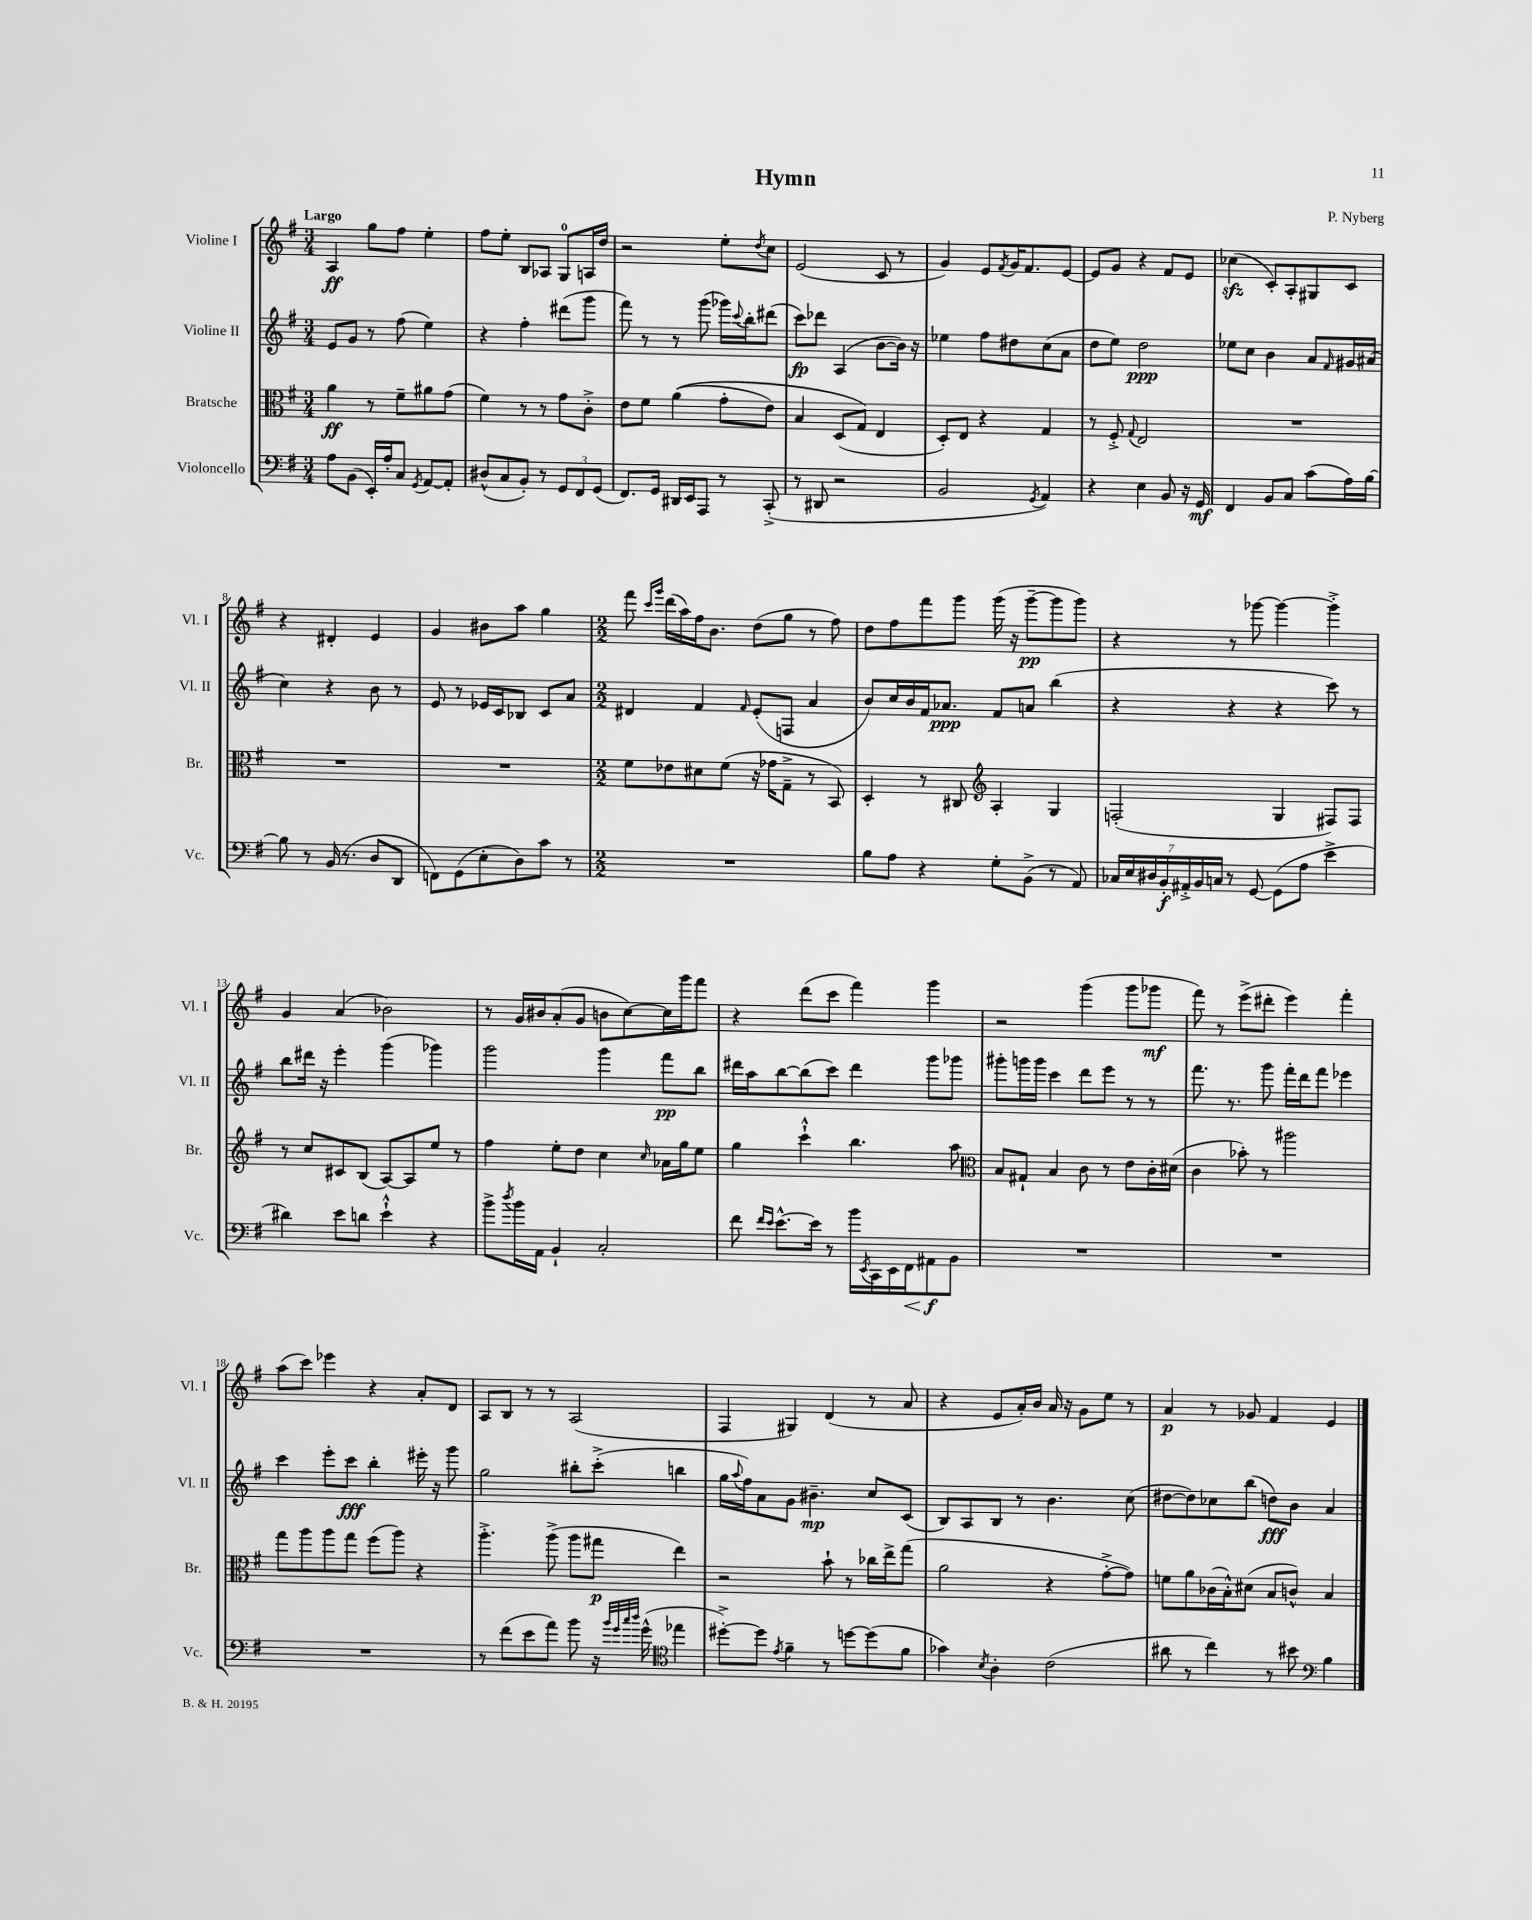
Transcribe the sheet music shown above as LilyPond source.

\header { title = "Hymn" composer = "P. Nyberg" }
<<
\new StaffGroup <<
\new Staff = "s0" \with { instrumentName = "Violine I" shortInstrumentName = "Vl. I" } {
    \clef treble \key g \major \numericTimeSignature \time 3/4 \tempo "Largo"
    a4\ff g''8 fis''8 e''4-. |
    fis''8 e''8-. b8 aes8 g8-0 a16 d''16 |
    r2 e''8-. \acciaccatura { d''8 } c''8 |
    e'2( c'8 r8 |
    g'4) e'8 \acciaccatura { fis'8 } g'16 fis'8. e'8~ |
    e'8 g'8 r4 fis'8 e'8 |
    ces''4\sfz( c'8-.) a8-. gis8 c'8 |
    r4 dis'4-. e'4 |
    g'4 bis'8 a''8 g''4 |
    \numericTimeSignature \time 2/2 fis'''8 \grace { c'''16 g'''16 } d'''16( a''16) fis''16 b'8. d''8( g''8 r8 fis''8) |
    d''8 fis''8 fis'''8 g'''8 g'''16( r16 g'''8~--\pp g'''8 g'''8) |
    r4 r8 ges'''8~ ges'''4~ ges'''4-.-> |
    g'4 a'4( bes'2) |
    r8 g'16 bis'16 a'8-.( g'8 b'8 c''8~) c''16 g'''16 fis'''8 |
    r4 d'''8( c'''8 fis'''4) g'''4 |
    r2 g'''4( g'''8 ges'''8\mf |
    fis'''8) r8 e'''8->( dis'''8-. e'''4) fis'''4-. |
    a''8( c'''8) ees'''4 r4 a'8-. d'8 |
    a8 b8 r8 r8 a2( |
    fis4 gis4) d'4( r8 a'8 |
    r4 e'8 a'16-.) b'16 a'16 r16 g'8 e''8 r8 |
    a'4\p r8 ges'8 fis'4 e'4 \bar "|." |
}
\new Staff = "s1" \with { instrumentName = "Violine II" shortInstrumentName = "Vl. II" } {
    \clef treble \key g \major \numericTimeSignature \time 3/4
    e'8 g'8 r8 fis''8( e''4) |
    r4 fis''4-. dis'''8( g'''8 |
    fis'''8) r8 r8 g'''8( ges'''16) \appoggiatura { c'''8 } b''16-. dis'''8( |
    c'''8\fp) des'''8 a4( b'8~ b'16) r16 |
    ees''4 fis''8 dis''8 c''8( a'8 |
    d''8 e''8) d''2\ppp |
    ees''8 c''8 b'4 a'8 \grace { fis'16 } gis'16 ais'16( |
    c''4) r4 b'8 r8 |
    e'8 r8 ees'16 c'16 bes8 c'8 a'8 |
    \numericTimeSignature \time 2/2 dis'4 fis'4 \grace { fis'16 } e'8-.( f8 a'4 |
    b'8) c''16 b'16 fis'16 aes'8.\ppp fis'8 a'8 b''4( |
    r4 r4 r4 c'''8) r8 |
    b''8 dis'''16 r16 e'''4-. g'''4( ges'''4) |
    g'''2 g'''4 fis'''8\pp b''8 |
    dis'''16 a''16 b''8~ b''8( c'''8) dis'''4 g'''8 ges'''8 |
    gis'''8-. g'''16 g'''16 c'''4 d'''8 e'''8 r8 r8 |
    fis'''8. r8. g'''8 fis'''16-. d'''16 fis'''8 ees'''4 |
    c'''4 e'''8-. c'''8\fff b''4-. eis'''16-. r16 g'''8 |
    g''2 bis''8-. c'''8-.->( b''4 |
    g''16 \appoggiatura { a''8 } fis''16) a'8 g'8 bis'4.--\mp c''8 c'8( |
    b8) a8 b8 r8 b'4. c''8( |
    dis''8~ dis''8) ces''8 b''8( d''8\fff) b'8 a'4 \bar "|." |
}
\new Staff = "s2" \with { instrumentName = "Bratsche" shortInstrumentName = "Br." } {
    \clef alto \key g \major \numericTimeSignature \time 3/4
    a'4\ff r8 fis'8-- ais'8 g'8( |
    fis'4) r8 r8 g'8 c'8-.-> |
    e'8 fis'8 a'4(\( g'8-. e'8) |
    b4 d8( g8\) e4 |
    d8-.) e8 r4 g4 |
    r8 fis8-.-> \appoggiatura { g8 } e2 |
    R2. |
    R2. |
    R2. |
    \numericTimeSignature \time 2/2 fis'8 ees'8 dis'8 fis'8( r16 ges'16 g8---> r8 b,8) |
    d4-. r8 cis8 \clef treble a4-. g4 |
    f2-.( g4 fis8) fis8 |
    r8 c''8 cis'8 b8( a8~) a8 e''8 r8 |
    fis''4 e''8-. d''8 c''4 \grace { c''16 } aes'16 g''16 e''8 |
    g''4 c'''4-!-^ b''4. a''8 |
    \clef alto b8 gis8-! b4 c'8 r8 e'8 c'16-. dis'16( |
    c'4 bes'8-.) r8 ais''2 |
    g''8 a''8 a''8 g''8 fis''8( a''8) r4 |
    a''4.-.-> a''8->( a''8 gis''8\p e''4) |
    r2 b'8-! r8 ces''16 e''16-> g''8( |
    a'2 r4 g'8~-.-> g'8) |
    f'8 a'8 ces'16( b16-.-^) dis'8( b8 c'8-^) b4 \bar "|." |
}
\new Staff = "s3" \with { instrumentName = "Violoncello" shortInstrumentName = "Vc." } {
    \clef bass \key g \major \numericTimeSignature \time 3/4
    a8 b,8( e,16-.) a16-. c8 \acciaccatura { g,8 } a,8~ a,8-. |
    dis8-^( c8 b,8-.) r8 \tuplet 3/2 { g,8 fis,8 g,8( } |
    fis,8.) g,16 dis,16 e,16 a,,8 r8 c,8-.->( |
    r8 dis,8 r2 |
    b,2 \acciaccatura { g,8 } a,4) |
    r4 e4 b,8 r16 g,16\mf |
    fis,4 b,8 c8 c'8( a16) b16~ |
    b8 r8 b,16( r8. d8 d,8 |
    f,8) g,8( e8-. d8) c'8 r8 |
    \numericTimeSignature \time 2/2 R1 |
    b8 a8 r4 g8-. b,8->( r8 a,8) |
    \tuplet 7/4 { ces16 e16 dis16 b,16-.\f ais,16-.-> b,16 c16 } r8 g,8~ g,8( a8 e'4-> |
    dis'4) e'8 d'8 e'4-!-^ r4 |
    b'8-> \acciaccatura { d''8 } b'16 a,16 b,4-! c2-. |
    fis'8 \grace { fis'16 e'16 } e'8.~-^ e'16 r8 b'16 \acciaccatura { e,8 } c,16 e,16 fis,16\< ais,8\f\! b,8 |
    R1 |
    R1 |
    R1 |
    r8 fis'8( e'8 a'8) b'8 r16 \grace { b'32 g'32 c''32 d''32 } g'16-^( \clef tenor ees''4 |
    dis''8~-.->) dis''8 \acciaccatura { e'8 } fis'4-- r8 d''8~ d''8( fis'8 |
    ges'4) \acciaccatura { b8 } a4-. c'2( |
    ais'8 r8 c''4) r8 bis'8 \clef bass b4 \bar "|." |
}
>>
>>
